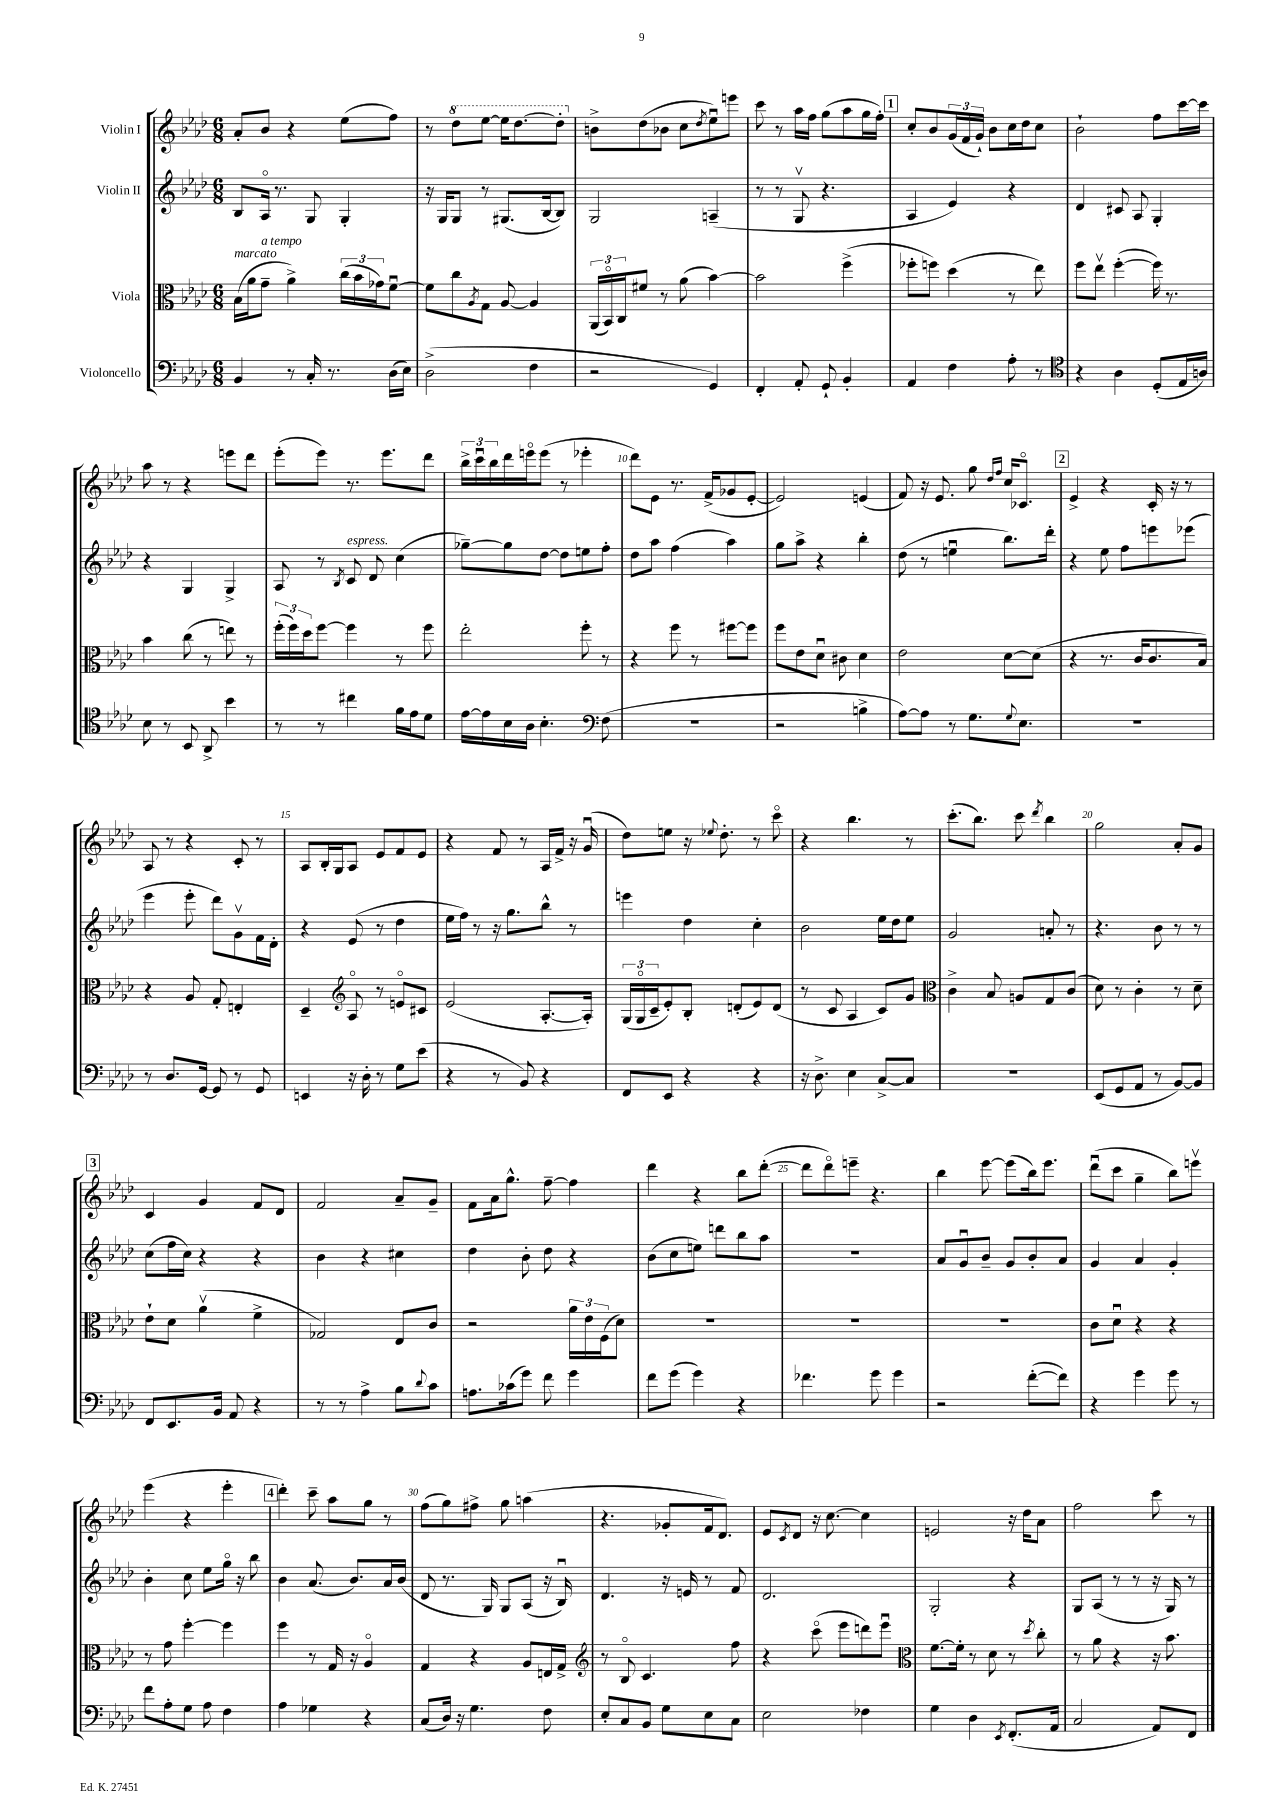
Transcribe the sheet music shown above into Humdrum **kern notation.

**kern	**kern	**kern	**kern
*staff4	*staff3	*staff2	*staff1
*clefF4	*clefC3	*clefG2	*clefG2
*k[b-e-a-d-]	*k[b-e-a-d-]	*k[b-e-a-d-]	*k[b-e-a-d-]
*M6/8	*M6/8	*M6/8	*M6/8
4BB-	(16B-	8B-	8a-'
.	16a-	.	.
.	8g~	16A-o	8b-
.	.	8.r	.
8r	4a-^)	.	4r
16C'	.	8G	.
8.r	.	.	.
.	(24cc	4G'	(8ee-
.	24b-	.	.
.	24g-)	.	.
(16D-	[8fu	.	8ff)
16E-)	.	.	.
=	=	=	=
(2D-^	8f]	16r	8r
.	.	16G	.
.	8cc	8G	8ddd-
.	8qA-	.	.
.	8G	8r	[8eee-
.	[8A-	(8.G#	16eee-]
.	.	.	[8.ddd-
4F	4A-]	.	.
.	.	[16B-	.
.	.	8B-])	8ddd-']
=	=	=	=
2r	(24AA-	2G	8b^
.	24BB-o)	.	.
.	24C	.	.
.	8f#	.	(8dd-
.	8r	.	8b-
.	(8a-	.	8cc
.	.	.	8qdd-
4GG)	[4b-)	(4A~	8ee-u)
.	.	.	8eee
=	=	=	=
4FF'	2b-]	8r	8ccc
.	.	8r	8r
8AA-'	.	8Gv	16aa-
.	.	.	16ff
8GG`	.	4.r	(8gg
4BB-'	(4ff^	.	8aa-
.	.	.	16gg
.	.	.	16ff')
=	=	=	=
4AA-	8ff-'	4A-	8cc'
.	8ff)	.	8b-
4F	(4dd-	4e-)	(24g
.	.	.	24f
.	.	.	24g`)
.	.	.	8b-
8A-'	8r	4r	16cc
.	.	.	16dd-
8r	8ee-)	.	8cc
=	=	=	=
*clefC4	*	*	*
4r	8ff	4d-	2b-`
.	8ee-v	.	.
4A-	([4ff'	8c#	.
.	.	8A-	.
(8D-'	16ff])	4G'	8ff
.	8.r	.	.
16E-	.	.	[16ccc
16A)	.	.	16ccc]
=	=	=	=
8B-	4b-	4r	8aa-
8r	.	.	8r
8BB-	(8cc	4G	4r
8AA-^	8r	.	.
4b-	8ee)	4G^	8eee
.	8r	.	8ddd-
=	=	=	=
8r	(24ff'	8A-	(8eee-'
.	24ff)	.	.
.	24dd-	.	.
8r	[8ff	8r	8eee-)
.	.	8qB-	.
4cc#	4ff]	8c	8.r
.	.	8d-	.
.	.	.	8.eee-
16f	8r	(4cc	.
16e-	.	.	.
8d-	8ff	.	8ddd-
=	=	=	=
[16e-	2ee-'	[8gg-~)	24bb-^
.	.	.	24cccu
16e-]	.	.	.
.	.	.	24bb-
16B-	.	8gg-]	16ddd-
16A-	.	.	16eeeo
4.B-'	.	[8dd-	(8eee
.	.	8dd-]	8r
.	8ff'	8ee	4eee-'
*clefF4	*	*	*
(8F	8r	8ff'	.
=	=	=	=
2.r	4r	8dd-	8ddd-)
.	.	8aa-	8e-
.	8ff	(4ff	8.r
.	8r	.	.
.	.	.	(16f^
.	[8ff#	4aa-)	8g-
.	8ff#]	.	[8e-'
=	=	=	=
2r	8ff	8gg	2e-])
.	8e-	8aa-^	.
.	8d-u	4r	.
.	8c#	.	.
4B^	4d-	4bb-'	(4e
=	=	=	=
[8A-)	2e-	(8dd-	8f)
8A-]	.	8r	16r
.	.	.	8.e-
8r	.	4eeu	.
8.G	.	.	8gg
.	.	.	16qqdd-
.	.	.	16qqff
.	[8d-	8.bb-)	16cc
8qqG	.	.	.
8.E-	.	.	8.c-o
.	(8d-]	.	.
.	.	16ddd-'	.
=	=	=	=
2.r	4r	4r	4e-^
.	8.r	8ee-	4r
.	.	8ff	.
.	16c	.	.
.	8.c	8eee	16c'
.	.	.	16r
.	.	(8eee-	8r
.	16B-)	.	.
=	=	=	=
8r	4r	4eee-	8A-
8.D-	.	.	8r
.	8A-	8eee-'	4r
[16GG	.	.	.
8GG]	8G'	8ddd-)	.
8r	4E'	8gv	8c'
8GG	.	16f	8r
.	.	16d-'	.
=	=	=	=
4EE	4D-~	4r	8A-
.	.	.	16B-'
.	.	.	16G
*	*clefG2	*	*
16r	8A-o	(8e-	8A-
16D-'	.	.	.
8r	8r	8r	8e-
8G	8eo	4dd-	8f
(8e-	8c#	.	8e-
=	=	=	=
4r	(2e-	16ee-	4r
.	.	16ff)	.
.	.	8r	.
8r	.	16r	8f
.	.	8.gg	.
8BB-)	.	.	8r
4r	[8.A-'	8bb-^^	16A-
.	.	.	16f^
.	.	8r	16r
.	16A-'])	.	(16gu
=	=	=	=
8FF	(24G	4eee	8dd-)
.	24Go	.	.
.	24c~	.	.
8EE-	8e-')	.	8ee
4r	8B-'	4dd-	16r
.	.	.	8qqee-
.	.	.	8.dd-'
.	(8d'	.	.
4r	8e-)	4cc'	8r
.	(8d	.	8ccco
=	=	=	=
16r	8r	2b-	4r
8.D-^	.	.	.
.	8c	.	.
4E-	4A-	.	4.bb-
[8C^	8c)	16ee-	.
.	.	16dd-	.
8C]	8g	8ee-	8r
=	=	=	=
*	*clefC3	*	*
2.r	4c^	2g	(8.ccc'
.	.	.	8.bb-)
.	8B-	.	.
.	8A	.	8ccc
.	.	.	8qddd-
.	8G	8a'	4bb-
.	(8c	8r	.
=	=	=	=
(8EE-	8d-)	4.r	2gg
8GG	8r	.	.
8AA-	4c'	.	.
8r	.	8b-	.
[8BB-)	8r	8r	8a-'
8BB-]	8d-~	8r	8g
=	=	=	=
8FF	8e-`	(8cc	4c
8.EE-	8d-	16ff	.
.	.	16cc)	.
.	(4a-v	4r	4g
16BB-	.	.	.
8AA-	.	.	.
4r	4f^	4r	8f
.	.	.	8d-
=	=	=	=
8r	2G-)	4b-	2f
8r	.	.	.
4A-^	.	4r	.
8B-	8E-	4cc#	8a-~
8qqd-	.	.	.
8c	8c	.	8g~
=	=	=	=
8.A	2r	4dd-	8f
.	.	.	16a-
(16c-	.	.	8.gg^^
8g)	.	8b-'	.
8f	.	8dd-	[8ff~
4g	24a-	4r	4ff]
.	24e-	.	.
.	(24F	.	.
.	8d-)	.	.
=	=	=	=
8f	2.r	(8b-	4ddd-
(8g	.	8cc	.
4g)	.	8ee)	4r
.	.	8ddd	.
4r	.	8bb-	8bb-
.	.	8aa-	([8ddd-'
=	=	=	=
4.f-	2.r	2.r	8ddd-]
.	.	.	8ddd-o)
.	.	.	8eee~
8g	.	.	4.r
4g	.	.	.
=	=	=	=
2r	2.r	8a-	4bb-
.	.	8gu	.
.	.	8b-~	[8eee-
.	.	8g	(8eee-]
([8f'	.	8b-'	16bb-)
.	.	.	8.eee-
8f])	.	8a-	.
=	=	=	=
4r	8c	4g	(8ddd-u
.	8d-u	.	8ccc
4g	4r	4a-	4gg~
8g	4r	4g'	8bb-)
8r	.	.	8eeev
=	=	=	=
8f	8r	4b-'	(4eee-
8A-'	8g	.	.
8G	[4ff'	8cc	4r
8A-	.	8ee-	.
4F	4ff]	16ggo	4eee-'
.	.	16r	.
.	.	8bb-	.
=	=	=	=
4A-	4ff	4b-	4ddd-')
4G-	8r	(8.a-	8ccc~
.	16G	.	8aa-
.	16r	8.b-)	.
4r	4A-o	.	8gg
.	.	16a-	8r
.	.	(16b-	.
=	=	=	=
(8C	4G	8d-	(8ff
16D-)	.	8.r	8gg)
16r	.	.	.
4.G	4r	.	8ff#^
.	.	16G)	.
.	.	8G	8gg
.	8A-	(8A-	(4aa
8F	16E	16r	.
.	16G^	16B-u)	.
=	=	=	=
*	*clefG2	*	*
8E-'	8r	4.d-	4.r
8C	8B-o	.	.
8BB-	4.c	.	.
8G	.	16r	8g-'
.	.	16e	.
8E-	.	8r	16f
.	.	.	8.d-)
8C	8ff	8f	.
=	=	=	=
2E-	4r	2.d-	8e-
.	.	.	8qc
.	.	.	8d-
.	(8ccco	.	16r
.	.	.	[8.cc
.	8eee-	.	.
4F-	8ddd)	.	4cc]
.	8eee-u	.	.
=	=	=	=
*	*clefC3	*	*
4G	[8.f	2G'	2e
.	16f']	.	.
4D-	8r	.	.
.	8d-	.	.
8qEE-	.	.	.
(8.FF'	8r	4r	16r
.	.	.	16dd-
.	8qdd-	.	.
.	8cc'	.	8a-
16AA-	.	.	.
=	=	=	=
2C	8r	8G	2ff
.	8a-	(8A-	.
.	4r	8r	.
.	.	8r	.
8AA-)	16r	16r	8ccc
.	8.b-	16G)	.
8FF	.	8r	8r
==	==	==	==
*-	*-	*-	*-
